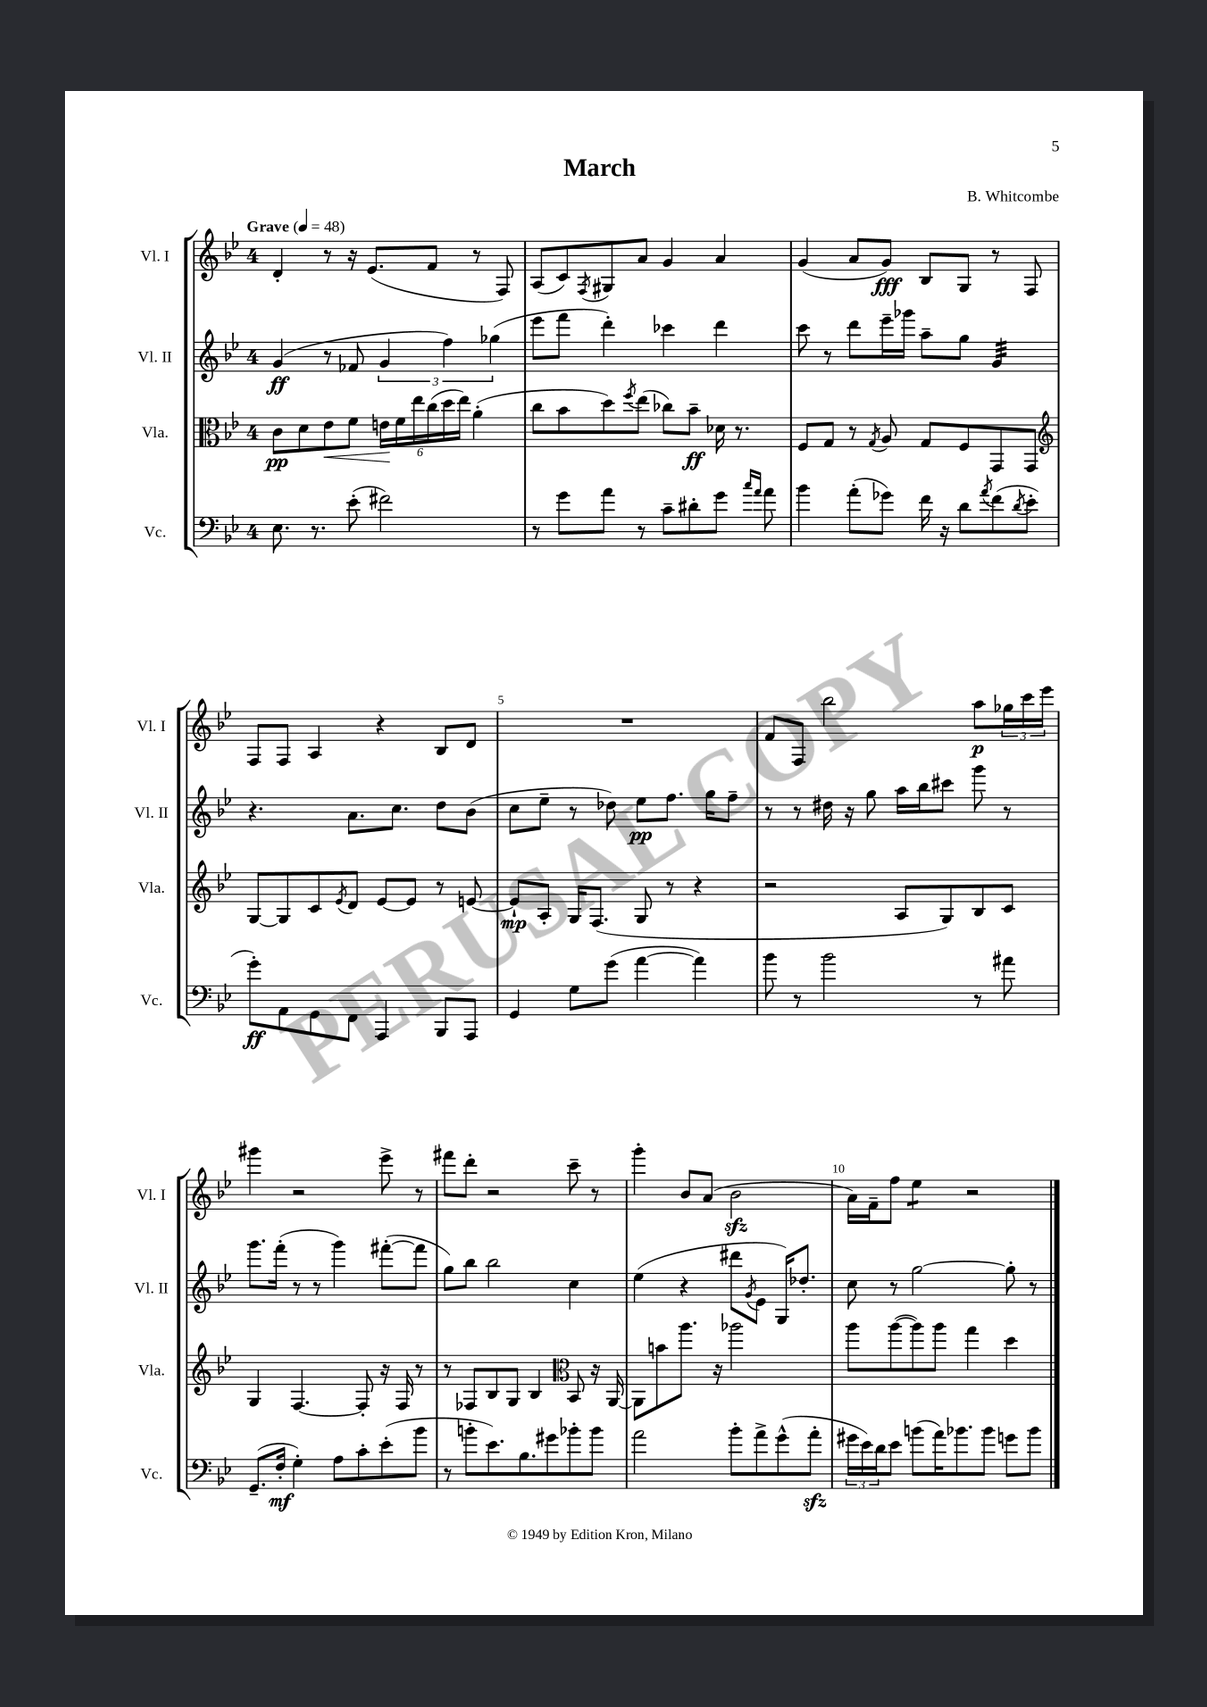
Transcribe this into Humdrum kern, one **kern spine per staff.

**kern	**kern	**kern	**kern
*staff4	*staff3	*staff2	*staff1
*clefF4	*clefC3	*clefG2	*clefG2
*k[b-e-]	*k[b-e-]	*k[b-e-]	*k[b-e-]
*M4/4	*M4/4	*M4/4	*M4/4
*MM48	*MM48	*MM48	*MM48
8.E-	8c	(4g	4d'
.	8d	.	.
8.r	.	.	.
.	8e-	8r	8r
(8e-'	8f	8f-	16r
.	.	.	(8.e-
2f#)	24e	6g	.
.	24f	.	.
.	24ee-	.	.
.	(24cc	.	8f
.	24dd	6ff)	.
.	24ee-)	.	.
.	(4a'	.	8r
.	.	(6gg-	.
.	.	.	8F)
=	=	=	=
8r	8cc	8eee-	(8A
8g	8b-	8fff	8c)
.	.	.	8qF
8a	8dd)	4ddd')	8G#
.	8qff	.	.
8r	(8ee-	.	8a
8c~	8cc-)	4ccc-	4g
8d#'	8b-~	.	.
8g	16d-	4ddd	4a
.	8.r	.	.
16qqcc	.	.	.
16qqa	.	.	.
8a	.	.	.
=	=	=	=
4b-	8F	8ccc	(4g
.	8G	8r	.
(8a'	8r	8ddd	8a
.	8qG	.	.
8g-)	8A	16eee-~	8g)
.	.	16ggg-	.
16f	8G	8aa~	8B-
16r	.	.	.
8d	8F	8gg	8G
8qa	.	.	.
(8f	8GG	4g	8r
8qd	.	.	.
8e-'	8GG	.	8F
=	=	=	=
*	*clefG2	*	*
8g')	[8G	4.r	8F
8AA	8G]	.	8F
8GG	8c	.	4A
.	8qe-	.	.
8FF	8d	8.a	.
4AAA	[8e-	.	4r
.	.	8.cc	.
.	8e-]	.	.
8BBB-	8r	8dd	8B-
8AAA	[8e	(8b-	8d
=	=	=	=
4GG	8e`]	8cc	1r
.	8A'	8ee-~	.
8G	16G	8r	.
.	(8.F	.	.
(8g	.	8dd-)	.
[4a	8G	8ee-	.
.	8r	8.ff	.
4a])	4r	.	.
.	.	16gg	.
.	.	8ff~	.
=	=	=	=
8b-	2r	8r	8f
8r	.	8r	8F
2b-	.	16dd#	2bb-
.	.	16r	.
.	.	8gg	.
.	8A	16aa	.
.	.	16bb-	.
.	8G)	8ccc#	.
8r	8B-	8ggg	8aa
8a#	8c	8r	24gg-
.	.	.	24ccc
.	.	.	24eee-
=	=	=	=
(8.GG~	4G	8.ggg	4ggg#
16F'	.	(16fff'	.
4G')	[4.F	8r	2r
.	.	8r	.
8A	.	4ggg)	.
8c'	8F']	.	.
(8e-'	16r	([8fff#'	8eee-^
.	16F	.	.
8b-	8r	8fff#]	8r
=	=	=	=
8r	8r	8gg)	8fff#
8b'	8F-	8bb-	8ddd'
8.e-)	8B-	2bb-	2r
.	8G	.	.
8.B-	.	.	.
.	4B-	.	.
8g#	.	.	.
*	*clefC3	*	*
8b-'	8BB-	4cc	8ccc~
8b-	16r	.	8r
.	[16AA	.	.
=	=	=	=
2a	8AA]	(4ee-	4ggg'
.	8b	.	.
.	8.aa	4r	8b-
.	.	.	(8a
.	16r	.	.
8b-'	2aa-	8ddd#	2b-
.	.	8qg	.
8a^	.	8e-	.
(8g^^	.	16G)	.
.	.	8.dd-'	.
8a'	.	.	.
=	=	=	=
24g#	8aa	8cc	16a)
24e-)	.	.	.
.	.	.	16f~
24d	.	.	.
8e-	([8aa	8r	8ff
(8b	8aa])	[2gg	4ee-
16a)	8aa	.	.
8.b-	.	.	.
.	4gg	.	2r
8b-	.	.	.
8g	4dd	8gg']	.
8b-	.	8r	.
==	==	==	==
*-	*-	*-	*-
